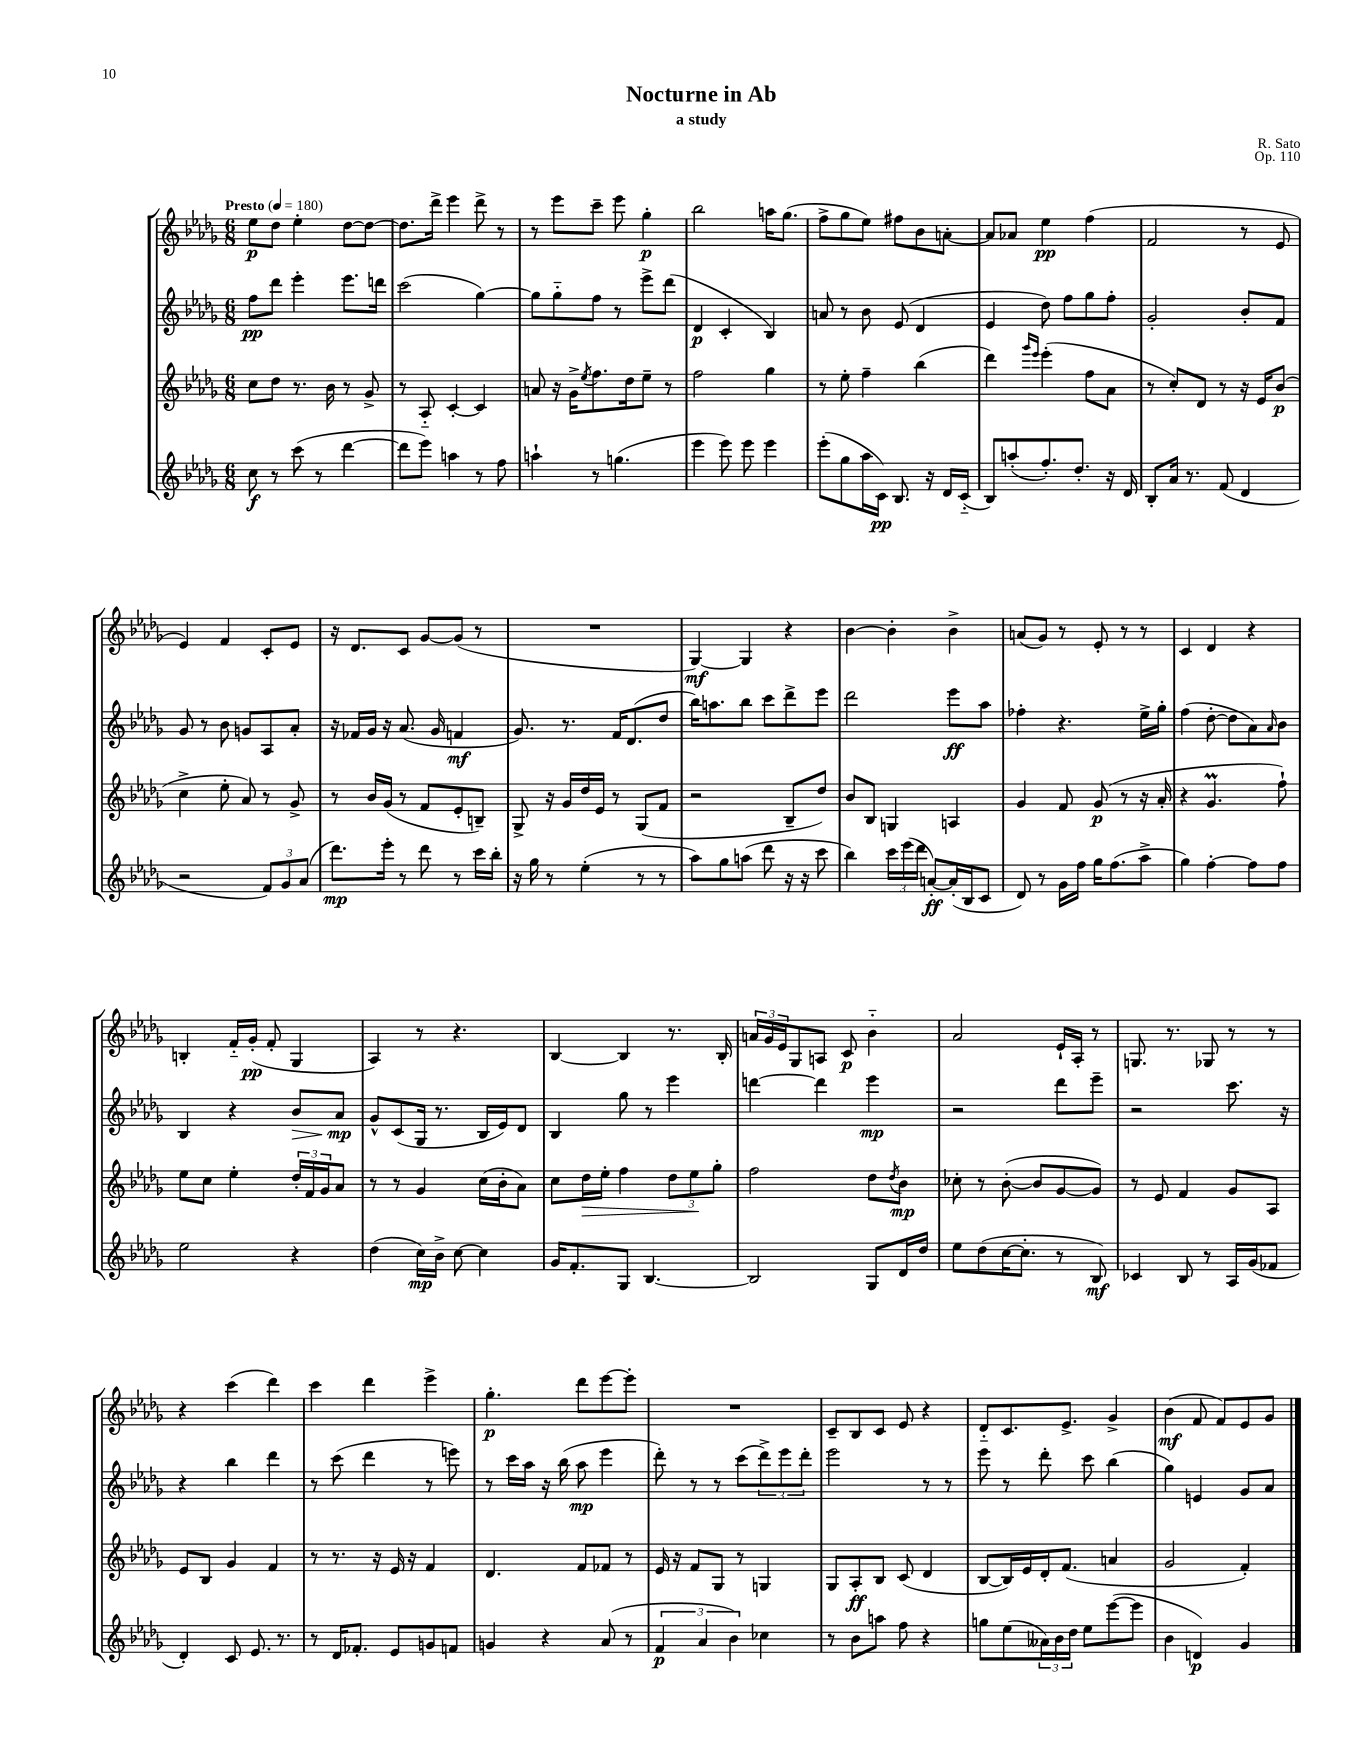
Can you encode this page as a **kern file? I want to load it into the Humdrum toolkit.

**kern	**dynam	**kern	**dynam	**kern	**dynam	**kern	**dynam
*part4	*part4	*part3	*part3	*part2	*part2	*part1	*part1
*staff4	*staff4	*staff3	*staff3	*staff2	*staff2	*staff1	*staff1
*clefG2	*	*clefG2	*	*clefG2	*	*clefG2	*
*k[b-e-a-d-g-]	*	*k[b-e-a-d-g-]	*	*k[b-e-a-d-g-]	*	*k[b-e-a-d-g-]	*
*M6/8	*	*M6/8	*	*M6/8	*	*M6/8	*
*MM180	*	*MM180	*	*MM180	*	*MM180	*
=1	=1	=1	=1	=1	=1	=1	=1
!	!	!	!	!	!	!LO:TX:a:B:t=Presto	!
8cc\	f	8cc\L	.	8ff\L	pp	8ee-\L	p
8r	.	8dd-\J	.	8ddd-\J	.	8dd-\J	.
(8ccc\	.	8.r	.	4eee-'\	.	4ee-'\	.
8r	.	.	.	.	.	.	.
.	.	16b-\	.	.	.	.	.
[4ddd-\	.	8r	.	8.eee-\L	.	[8dd-\L	.
.	.	8g-^/	.	.	.	8dd-\J_	.
.	.	.	.	16dddn\Jk	.	.	.
=2	=2	=2	=2	=2	=2	=2	=2
8ddd-\L]	.	8r	.	(2ccc\	.	8.dd-\L]	.
8eee-\J)	.	8A-/	.	.	.	.	.
.	.	.	.	.	.	16ddd-^\Jk	.
4aan\	.	[4c'/	.	.	.	4eee-\	.
8r	.	4c/]	.	[4gg-\)	.	8ddd-^\	.
8ff\	.	.	.	.	.	8r	.
=3	=3	=3	=3	=3	=3	=3	=3
4aan`\	.	8an/	.	8gg-\L]	.	8r	.
.	.	16r	.	8gg-\	.	8eee-\L	.
.	.	16g-^\KL	.	.	.	.	.
.	.	8qee-/	.	.	.	.	.
8r	.	8.ff\	.	8ff\J	.	8ccc~\J	.
(4.ggn\	.	.	.	8r	.	8eee-\	.
.	.	16dd-\k	.	.	.	.	.
.	.	8ee-~\J	.	8eee-^\L	.	4gg-'\	p
.	.	8r	.	(8ddd-\J	.	.	.
=4	=4	=4	=4	=4	=4	=4	=4
4eee-\	.	2ff\	.	4d-/	p	2bb-\	.
8eee-\)	.	.	.	4c'/	.	.	.
8eee-\	.	.	.	.	.	.	.
4eee-\	.	4gg-\	.	4B-/)	.	16aan\KL	.
.	.	.	.	.	.	(8.gg-\J	.
=5	=5	=5	=5	=5	=5	=5	=5
(8eee-'\L	.	8r	.	8an/	.	8ff^\L	.
8gg-\	.	8ee-'\	.	8r	.	8gg-\	.
16aa-\L	.	4ff~\	.	8b-\	.	8ee-\J)	.
16c\JJ)	pp	.	.	.	.	.	.
8.B-/	.	.	.	(8e-/	.	8ff#X\L	.
.	.	(4bb-\	.	4d-/	.	8b-\	.
16r	.	.	.	.	.	.	.
16d-/LL	.	.	.	.	.	[8an'\J	.
(16c/JJ	.	.	.	.	.	.	.
=6	=6	=6	=6	=6	=6	=6	=6
8B-/L)	.	4ddd-\)	.	4e-/	.	8a/L]	.
(8aan'/	.	.	.	.	.	8a-X/J	.
.	.	16qqggg-/LL	.	.	.	.	.
.	.	16qqeee-/JJ	.	.	.	.	.
8.ff'/)	.	(4eee-'\	.	8dd-\)	.	4ee-\	pp
.	.	.	.	8ff\L	.	.	.
8.dd-'/J	.	.	.	.	.	.	.
.	.	8ff\L	.	8gg-\	.	(4ff\	.
16r	.	8a-\J	.	8ff'\J	.	.	.
16d-/	.	.	.	.	.	.	.
=7	=7	=7	=7	=7	=7	=7	=7
8B-'/L	.	8r	.	2g-'/	.	2f/	.
16a-/Jk	.	8cc'/L)	.	.	.	.	.
8.r	.	.	.	.	.	.	.
.	.	8d-/J	.	.	.	.	.
(8f/	.	8r	.	.	.	.	.
4d-/	.	16r	.	8b-'/L	.	8r	.
.	.	16e-/KL	.	.	.	.	.
.	.	(8b-/J	p	8f/J	.	8e-/	.
!!LO:LB:g=z
=8	=8	=8	=8	=8	=8	=8	=8
2r	.	4cc^\	.	8g-/	.	4e-/)	.
.	.	.	.	8r	.	.	.
.	.	8ee-'\	.	8b-\	.	4f/	.
.	.	8a-/)	.	8gn/L	.	.	.
12f/L)	.	8r	.	8A-/	.	8c'/L	.
12g-/	.	.	.	.	.	.	.
.	.	8g-^/	.	8a-'/J	.	8e-/J	.
(12a-/J	.	.	.	.	.	.	.
=9	=9	=9	=9	=9	=9	=9	=9
8.ddd-\L)	mp	8r	.	16r	.	16r	.
.	.	.	.	16f-X/LL	.	8.d-/L	.
.	.	16b-/LL	.	16g-/JJ	.	.	.
16eee-'\Jk	.	(16g-/JJ	.	16r	.	.	.
8r	.	8r	.	(8.a-/	.	8c/J	.
8ddd-\	.	8f/L	.	.	.	[8g-/L	.
.	.	.	.	16g-/	.	.	.
8r	.	8e-'/	.	4fn/	mf	(8g-/J]	.
16ccc\LL	.	8Bn~/J)	.	.	.	8r	.
16bb-'\JJ	.	.	.	.	.	.	.
=10	=10	=10	=10	=10	=10	=10	=10
16r	.	8G-^/	.	8.g-/)	.	2.r	.
16gg-\	.	.	.	.	.	.	.
8r	.	16r	.	.	.	.	.
.	.	16g-/LL	.	8.r	.	.	.
(4ee-'\	.	16dd-/	.	.	.	.	.
.	.	16e-/JJ	.	.	.	.	.
.	.	8r	.	16f/KL	.	.	.
.	.	.	.	(8.d-/	.	.	.
8r	.	(8G-/L	.	.	.	.	.
8r	.	8f/J	.	8dd-/J	.	.	.
=11	=11	=11	=11	=11	=11	=11	=11
8aa-\L)	.	2r	.	16bb-\KL)	.	[4G-/)	mf
.	.	.	.	8.aan\	.	.	.
8gg-\	.	.	.	.	.	.	.
(8aan\J	.	.	.	8bb-\J	.	4G-/]	.
8ddd-\	.	.	.	8ccc\L	.	.	.
16r	.	8B-~/L	.	8ddd-^\	.	4r	.
16r	.	.	.	.	.	.	.
8ccc\	.	8dd-/J)	.	8eee-\J	.	.	.
=12	=12	=12	=12	=12	=12	=12	=12
4bb-\)	.	8b-/L	.	2ddd-\	.	[4b-\	.
.	.	8B-/J	.	.	.	.	.
24ccc\LL	.	4Gn/	.	.	.	4b-'\]	.
(24eee-\	.	.	.	.	.	.	.
24ddd-\JJ	.	.	.	.	.	.	.
[8an'/L)	ff	.	.	.	.	.	.
(16a'/L]	.	4An/	.	8eee-\L	ff	4b-^\	.
16B-/J	.	.	.	.	.	.	.
8c/J	.	.	.	8aa-\J	.	.	.
=13	=13	=13	=13	=13	=13	=13	=13
8d-/)	.	4g-/	.	4ff-X'\	.	(8an/L	.
8r	.	.	.	.	.	8g-/J)	.
16g-\LL	.	8f/	.	4.r	.	8r	.
16ff\JJ	.	.	.	.	.	.	.
16gg-\KL	.	(8g-/	p	.	.	8e-'/	.
(8.ff\	.	.	.	.	.	.	.
.	.	8r	.	.	.	8r	.
8aa-^\J	.	16r	.	16ee-^\LL	.	8r	.
.	.	16a-'/	.	16gg-'\JJ	.	.	.
=14	=14	=14	=14	=14	=14	=14	=14
4gg-\)	.	4r	.	(4ff\	.	4c/	.
[4ff'\	.	4.g-M/	.	[8dd-'\	.	4d-/	.
.	.	.	.	8dd-\L]	.	.	.
8ff\L]	.	.	.	8a-\)	.	4r	.
.	.	.	.	16qqa-/	.	.	.
8ff\J	.	8ff`\)	.	8b-\J	.	.	.
!!LO:LB:g=z
=15	=15	=15	=15	=15	=15	=15	=15
2ee-\	.	8ee-\L	.	4B-/	.	4Bn'/	.
.	.	8cc\J	.	.	.	.	.
.	.	4ee-'\	.	4r	.	16f/LL	.
.	.	.	.	.	.	(16g-'/JJ	pp
.	.	.	.	.	.	8f'/	.
!	!	!	!	!	!LO:HP:b	!	!
4r	.	24dd-'/LL	.	8b-/L	>	4G-/	.
.	.	24f/	.	.	.	.	.
.	.	24g-/J	.	.	.	.	.
.	.	8a-/J	.	8a-/J	mp	.	.
.	.	.	.	.	]	.	.
=16	=16	=16	=16	=16	=16	=16	=16
(4dd-\	.	8r	.	8g-^^/L	.	4A-/)	.
.	.	8r	.	(8c/	.	.	.
16cc\LL)	mp	4g-/	.	16G-/Jk	.	8r	.
16b-^\JJ	.	.	.	8.r	.	.	.
[8cc\	.	.	.	.	.	4.r	.
4cc\]	.	(16cc\LL	.	16B-/LL	.	.	.
.	.	16b-'\J	.	16e-/J)	.	.	.
.	.	8a-\J)	.	8d-/J	.	.	.
=17	=17	=17	=17	=17	=17	=17	=17
16g-/KL	.	8cc\L	.	4B-/	.	[4B-/	.
8.f'/	.	.	.	.	.	.	.
!	!	!	!LO:HP:b	!	!	!	!
.	.	16dd-\L	>	.	.	.	.
.	.	16ee-'\JJ	.	.	.	.	.
8G-/J	.	4ff\	.	8gg-\	.	4B-/]	.
[4.B-/	.	.	.	8r	.	.	.
.	.	12dd-\L	.	4eee-\	.	8.r	.
.	.	12ee-\	.	.	.	.	.
.	.	12gg-'\J	]	.	.	.	.
.	.	.	.	.	.	16B-'/	.
=18	=18	=18	=18	=18	=18	=18	=18
2B-/]	.	2ff\	.	[4dddn\	.	24an/LL	.
.	.	.	.	.	.	24g-/	.
.	.	.	.	.	.	24e-/J	.
.	.	.	.	.	.	8G-/	.
.	.	.	.	4ddd\]	.	8An/J	.
.	.	.	.	.	.	8c/	p
8G-/L	.	8dd-\L	.	4eee-\	mp	4b-\	.
.	.	8qdd-/	.	.	.	.	.
16d-/L	.	8b-\J	mp	.	.	.	.
16dd-/JJ	.	.	.	.	.	.	.
=19	=19	=19	=19	=19	=19	=19	=19
8ee-\L	.	8cc-X'\	.	2r	.	2a-/	.
(8dd-\	.	8r	.	.	.	.	.
[16cc\K	.	([8b-'\	.	.	.	.	.
8.cc'\J]	.	.	.	.	.	.	.
.	.	8b-/L]	.	.	.	.	.
8r	.	[8g-/	.	8ddd-\L	.	16e-`/LL	.
.	.	.	.	.	.	16A-'/JJ	.
8B-/)	mf	8g-/J])	.	8eee-~\J	.	8r	.
=20	=20	=20	=20	=20	=20	=20	=20
4c-X/	.	8r	.	2r	.	8.Gn/	.
.	.	8e-/	.	.	.	.	.
.	.	.	.	.	.	8.r	.
8B-/	.	4f/	.	.	.	.	.
8r	.	.	.	.	.	8G-X/	.
16A-/LL	.	8g-/L	.	8.ccc\	.	8r	.
(16g-/J	.	.	.	.	.	.	.
8f-X/J	.	8A-/J	.	.	.	8r	.
.	.	.	.	16r	.	.	.
!!LO:LB:g=z
=21	=21	=21	=21	=21	=21	=21	=21
4d-'/)	.	8e-/L	.	4r	.	4r	.
.	.	8B-/J	.	.	.	.	.
8c/	.	4g-/	.	4bb-\	.	(4ccc\	.
8.e-/	.	.	.	.	.	.	.
.	.	4f/	.	4ddd-\	.	4ddd-\)	.
8.r	.	.	.	.	.	.	.
=22	=22	=22	=22	=22	=22	=22	=22
8r	.	8r	.	8r	.	4ccc\	.
16d-/KL	.	8.r	.	(8ccc\	.	.	.
8.f-X'/J	.	.	.	.	.	.	.
.	.	.	.	4ddd-\	.	4ddd-\	.
.	.	16r	.	.	.	.	.
8e-/L	.	16e-/	.	.	.	.	.
.	.	16r	.	.	.	.	.
8gn/	.	4f/	.	8r	.	4eee-^\	.
8fn/J	.	.	.	8eeen\)	.	.	.
=23	=23	=23	=23	=23	=23	=23	=23
4gn/	.	4.d-/	.	8r	.	4.gg-'\	p
.	.	.	.	16ccc\LL	.	.	.
.	.	.	.	16aa-\JJ	.	.	.
4r	.	.	.	16r	.	.	.
.	.	.	.	(16bb-\	.	.	.
.	.	8f/L	.	8aa-\	mp	8ddd-\L	.
(8a-/	.	8f-X/J	.	4eee-\	.	[8eee-\	.
8r	.	8r	.	.	.	8eee-'\J]	.
=24	=24	=24	=24	=24	=24	=24	=24
6f/	p	16e-/	.	8ddd-'\)	.	2.r	.
.	.	16r	.	.	.	.	.
.	.	8f/L	.	8r	.	.	.
6a-/	.	.	.	.	.	.	.
.	.	8G-/J	.	8r	.	.	.
6b-\)	.	.	.	.	.	.	.
.	.	8r	.	(8ccc\L	.	.	.
4cc-X\	.	4Gn/	.	12ddd-^\)	.	.	.
.	.	.	.	12eee-\	.	.	.
.	.	.	.	12ddd-'\J	.	.	.
=25	=25	=25	=25	=25	=25	=25	=25
8r	.	8G-/L	.	2eee-\	.	8c~/L	.
8b-\L	.	8A-'/	ff	.	.	8B-/	.
8aan\J	.	8B-/J	.	.	.	8c/J	.
8ff\	.	(8c/	.	.	.	8e-/	.
4r	.	4d-/	.	8r	.	4r	.
.	.	.	.	8r	.	.	.
=26	=26	=26	=26	=26	=26	=26	=26
8ggn\L	.	[8B-/L	.	8eee-\	.	8d-/L	.
(8ee-\	.	16B-/L])	.	8r	.	8.c/	.
.	.	16e-/	.	.	.	.	.
24a--X\L)	.	16d-'/J	.	8ddd-'\	.	.	.
24b-\	.	.	.	.	.	.	.
.	.	(8.f/J	.	.	.	8.e-^/J	.
24dd-\JJ	.	.	.	.	.	.	.
8ee-\L	.	.	.	8ccc\	.	.	.
([8eee-\	.	4an/	.	(4bb-\	.	4g-^/	.
8eee-\J]	.	.	.	.	.	.	.
=27	=27	=27	=27	=27	=27	=27	=27
4b-\	.	2g-/	.	4gg-\)	.	(4b-\	mf
4dn/)	p	.	.	4en/	.	8f/	.
.	.	.	.	.	.	8f/L)	.
4g-/	.	4f'/)	.	8g-/L	.	8e-/	.
.	.	.	.	8a-/J	.	8g-/J	.
==	==	==	==	==	==	==	==
*-	*-	*-	*-	*-	*-	*-	*-
